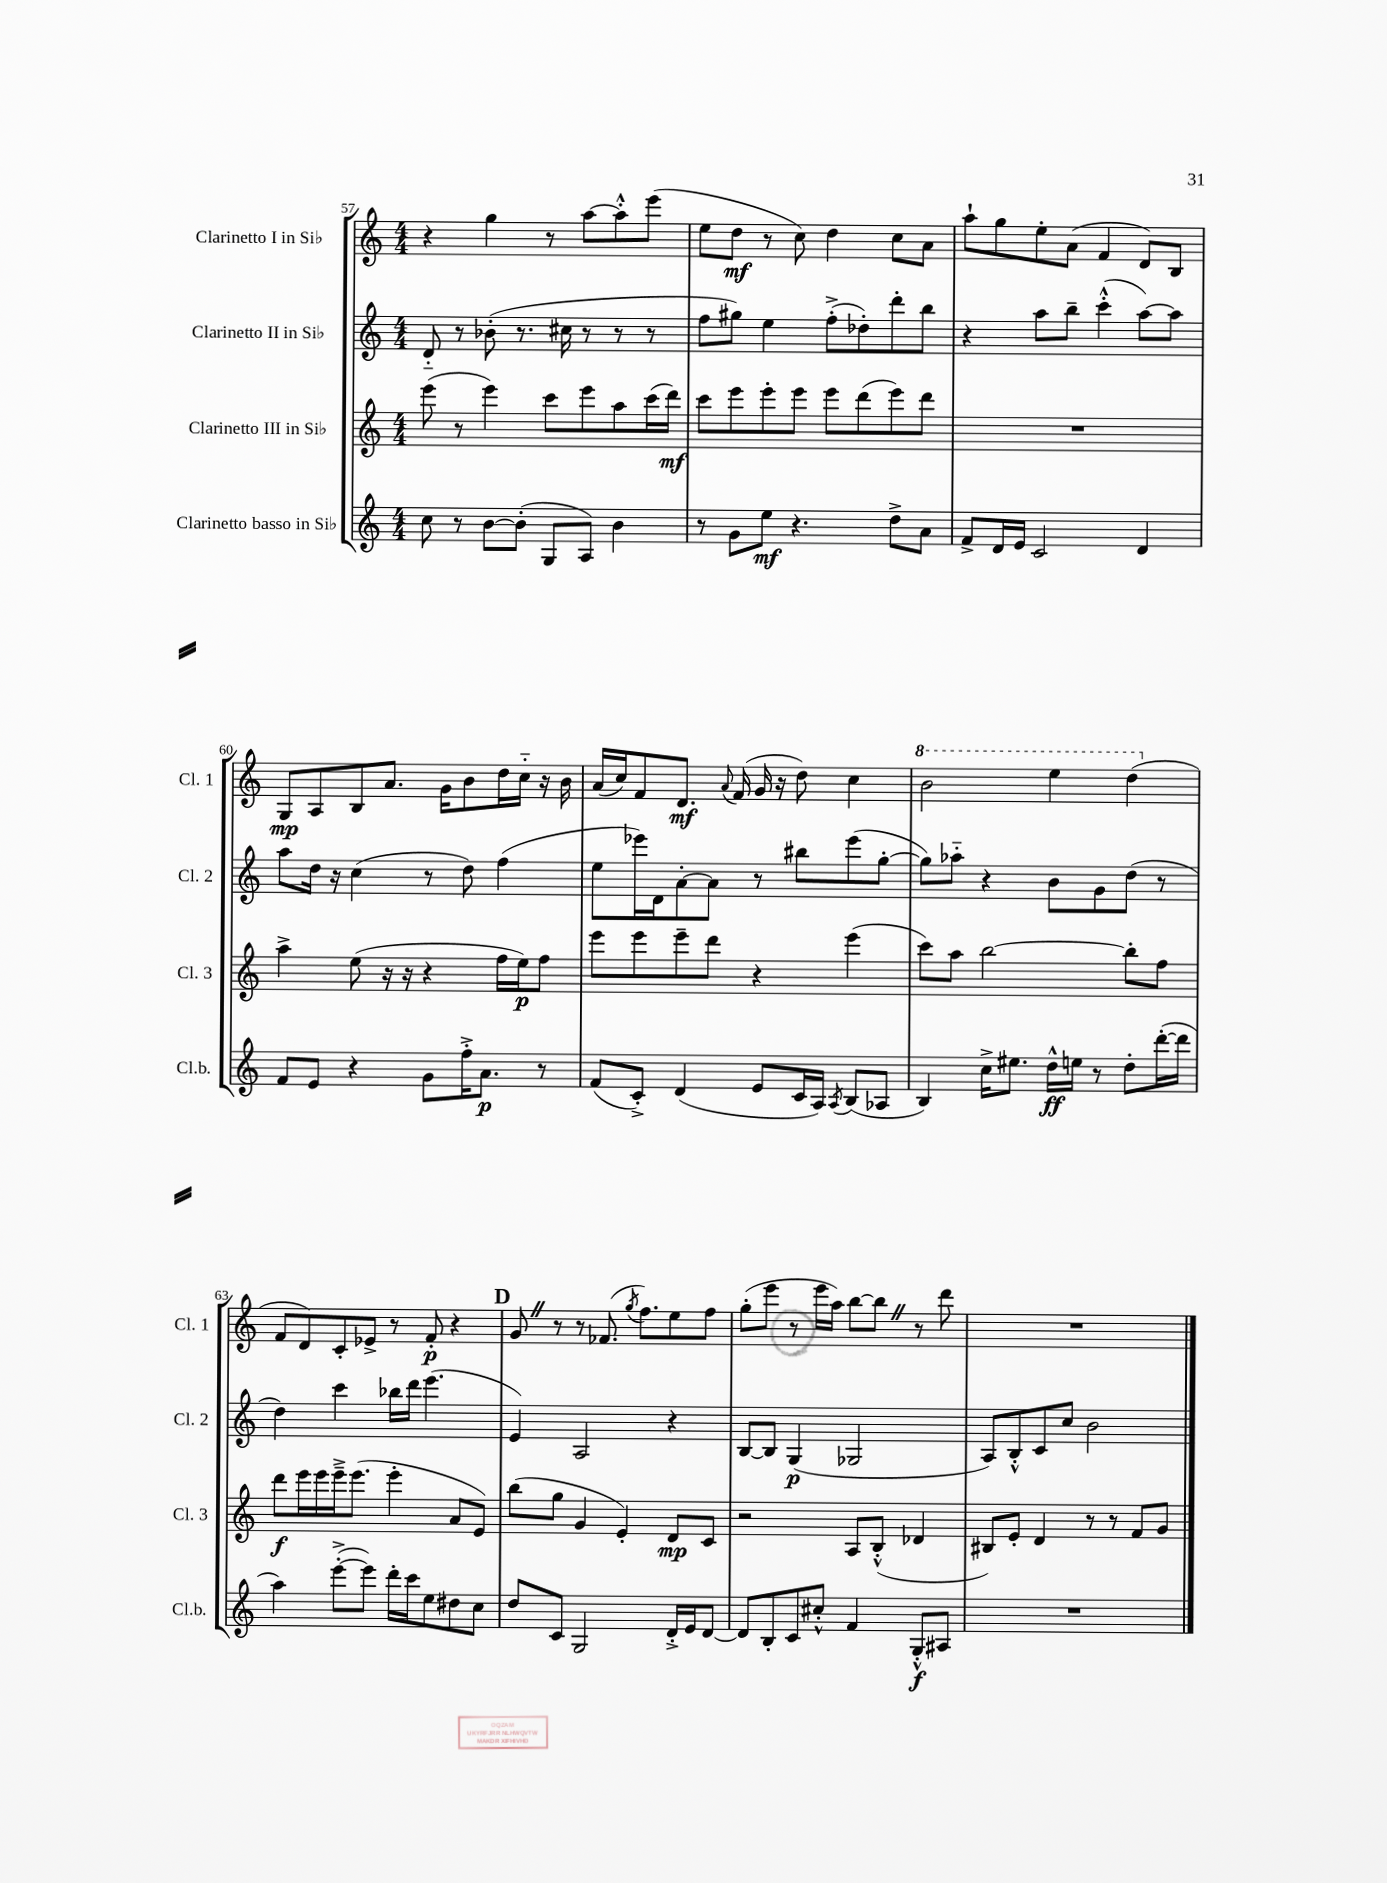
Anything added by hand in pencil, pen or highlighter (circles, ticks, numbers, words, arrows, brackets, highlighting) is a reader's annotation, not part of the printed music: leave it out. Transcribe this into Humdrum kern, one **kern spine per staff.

**kern	**dynam	**kern	**dynam	**kern	**dynam	**kern	**dynam
*part4	*part4	*part3	*part3	*part2	*part2	*part1	*part1
*staff4	*staff4	*staff3	*staff3	*staff2	*staff2	*staff1	*staff1
*I"Clarinetto basso in Si♭	*	*I"Clarinetto III in Si♭	*	*I"Clarinetto II in Si♭	*	*I"Clarinetto I in Si♭	*
*I'Cl.b.	*	*I'Cl. 3	*	*I'Cl. 2	*	*I'Cl. 1	*
*clefG2	*	*clefG2	*	*clefG2	*	*clefG2	*
*k[]	*	*k[]	*	*k[]	*	*k[]	*
*M4/4	*	*M4/4	*	*M4/4	*	*M4/4	*
=57	=57	=57	=57	=57	=57	=57	=57
8cc\	.	(8eee\	.	8d/	.	4r	.
8r	.	8r	.	8r	.	.	.
[8b\L	.	4eee\)	.	(8b-X'\	.	4gg\	.
(8b'\J]	.	.	.	8.r	.	.	.
8G/L	.	8ccc\L	.	.	.	8r	.
.	.	.	.	16cc#X\	.	.	.
8A/J)	.	8eee\	.	8r	.	[8aa\L	.
4b\	.	8aa\	.	8r	.	8aa'^^\]	.
.	.	(16ccc\L	.	8r	.	(8eee\J	.
.	.	16ddd\JJ)	mf	.	.	.	.
=58	=58	=58	=58	=58	=58	=58	=58
8r	.	8ccc\L	.	8ff\L	.	8ee\L	.
8g\L	.	8eee\	.	8gg#X\J)	.	8dd\J	mf
8ee\J	mf	8eee'\	.	4ee\	.	8r	.
4.r	.	8eee\J	.	.	.	8cc\)	.
.	.	8eee\L	.	(8ff'^\L	.	4dd\	.
.	.	(8ddd\	.	8dd-X'\)	.	.	.
8dd^\L	.	8eee\)	.	8ddd'\	.	8cc\L	.
8a\J	.	8ddd\J	.	8bb\J	.	8a\J	.
=59	=59	=59	=59	=59	=59	=59	=59
8f^/L	.	1r	.	4r	.	8aa`\L	.
16d/L	.	.	.	.	.	8gg\	.
16e/JJ	.	.	.	.	.	.	.
2c/	.	.	.	8aa\L	.	8ee'\	.
.	.	.	.	8bb~\J	.	(8a\J	.
.	.	.	.	(4ccc'^^\	.	4f/	.
4d/	.	.	.	[8aa\L)	.	8d/L)	.
.	.	.	.	8aa\J]	.	8B/J	.
!!LO:LB:g=z
=60	=60	=60	=60	=60	=60	=60	=60
8f/L	.	4aa^\	.	8aa\L	.	8G/L	mp
8e/J	.	.	.	16dd\Jk	.	8A/	.
.	.	.	.	16r	.	.	.
4r	.	(8ee\	.	(4cc\	.	8B/	.
.	.	16r	.	.	.	8.a/J	.
.	.	16r	.	.	.	.	.
8g\L	.	4r	.	8r	.	.	.
.	.	.	.	.	.	16g\KL	.
16ff'^\K	.	.	.	8dd\)	.	8b\	.
8.a\J	p	.	.	.	.	.	.
.	.	16ff\LL	.	(4ff\	.	16dd\L	.
.	.	16ee\J)	p	.	.	16cc\JJ	.
8r	.	8ff\J	.	.	.	16r	.
.	.	.	.	.	.	16b\	.
=61	=61	=61	=61	=61	=61	=61	=61
(8f/L	.	8eee\L	.	8ee\L	.	(16a/LL	.
.	.	.	.	.	.	16cc/J)	.
8c'^/J)	.	8eee\	.	16eee-X\L)	.	8f/	.
.	.	.	.	16d\J	.	.	.
(4d/	.	8eee~\	.	[8a'\	.	8.d/J	mf
.	.	8ddd\J	.	8a\J]	.	.	.
.	.	.	.	.	.	8qqa/	.
.	.	.	.	.	.	(16f/	.
8e/L	.	4r	.	8r	.	16g/	.
.	.	.	.	.	.	16r	.
16c/L	.	.	.	8bb#X\L	.	8dd\)	.
16A/JJ)	.	.	.	.	.	.	.
8qA/	.	.	.	.	.	.	.
(8B/L	.	(4eee\	.	(8eee-\	.	4cc\	.
8A-X/J	.	.	.	[8gg'\J	.	.	.
=62	=62	=62	=62	=62	=62	=62	=62
*	*	*	*	*	*	*8va	*
4B/)	.	8ccc\L)	.	8gg\L])	.	2bb\	.
.	.	8aa\J	.	8aa-X\J	.	.	.
16cc^\KL	.	[2bb\	.	4r	.	.	.
8.ee#X\J	.	.	.	.	.	.	.
16dd^^\LL	ff	.	.	8b\L	.	4eee\	.
16een\JJ	.	.	.	.	.	.	.
8r	.	.	.	8g\	.	.	.
8dd'\L	.	8bb'\L]	.	(8dd\J	.	(4ddd\	.
([16ddd'\L	.	8ff\J	.	8r	.	.	.
16ddd\JJ]	.	.	.	.	.	.	.
!!LO:LB:g=z
=63	=63	=63	=63	=63	=63	=63	=63
*	*	*	*	*	*	*X8va	*
4aa\)	.	8ddd\L	f	4dd\)	.	8f/L	.
.	.	16eee\L	.	.	.	8d/)	.
.	.	16eee\	.	.	.	.	.
([8eee'^\L	.	16eee~^\J	.	4ccc\	.	8c'/	.
.	.	(8.eee\J	.	.	.	.	.
8eee\J])	.	.	.	.	.	8e-X^/J	.
16ddd'\LL	.	4eee'\	.	16bb-X\LL	.	8r	.
16ccc\J	.	.	.	16ddd\JJ	.	.	.
8ee\	.	.	.	(4.eee\	.	8f'/	p
8dd#X\	.	8a/L	.	.	.	4r	.
8cc\J	.	8e/J)	.	.	.	.	.
!!LO:REH:place=s1:t=D
=64	=64	=64	=64	=64	=64	=64	=64
8dd/L	.	(8bb\L	.	4e/)	.	8gZ/	.
8c/J	.	8gg\J	.	.	.	8r	.
2G/	.	4g/	.	2A/	.	8r	.
.	.	.	.	.	.	(8.f-X/	.
.	.	4e'/)	.	.	.	.	.
.	.	.	.	.	.	8qgg/	.
.	.	.	.	.	.	8.ff\L)	.
16d'^/LL	.	8d/L	mp	4r	.	8ee\	.
16e/J	.	.	.	.	.	.	.
[8d/J	.	8c/J	.	.	.	8ff\J	.
=65	=65	=65	=65	=65	=65	=65	=65
8d/L]	.	2r	.	[8B/L	.	(8gg'\L	.
8B'/	.	.	.	8B/J]	.	8eee\J	.
8c/	.	.	.	(4G/	p	8r	.
8cc#X'^^/J	.	.	.	.	.	16eee\LL	.
.	.	.	.	.	.	16aa\JJ)	.
4f/	.	8A/L	.	2G-X/	.	[8bb\L	.
.	.	(8B'^^/J	.	.	.	8bbZ\J]	.
8G'^^/L	f	4d-X/	.	.	.	8r	.
8A#X/J	.	.	.	.	.	8ddd\	.
=66	=66	=66	=66	=66	=66	=66	=66
1r	.	8B#X/L)	.	8A/L)	.	1r	.
.	.	8e'/J	.	8B'^^/	.	.	.
.	.	4d/	.	8c/	.	.	.
.	.	.	.	8cc/J	.	.	.
.	.	8r	.	2b\	.	.	.
.	.	8r	.	.	.	.	.
.	.	8f/L	.	.	.	.	.
.	.	8g/J	.	.	.	.	.
==	==	==	==	==	==	==	==
*-	*-	*-	*-	*-	*-	*-	*-
